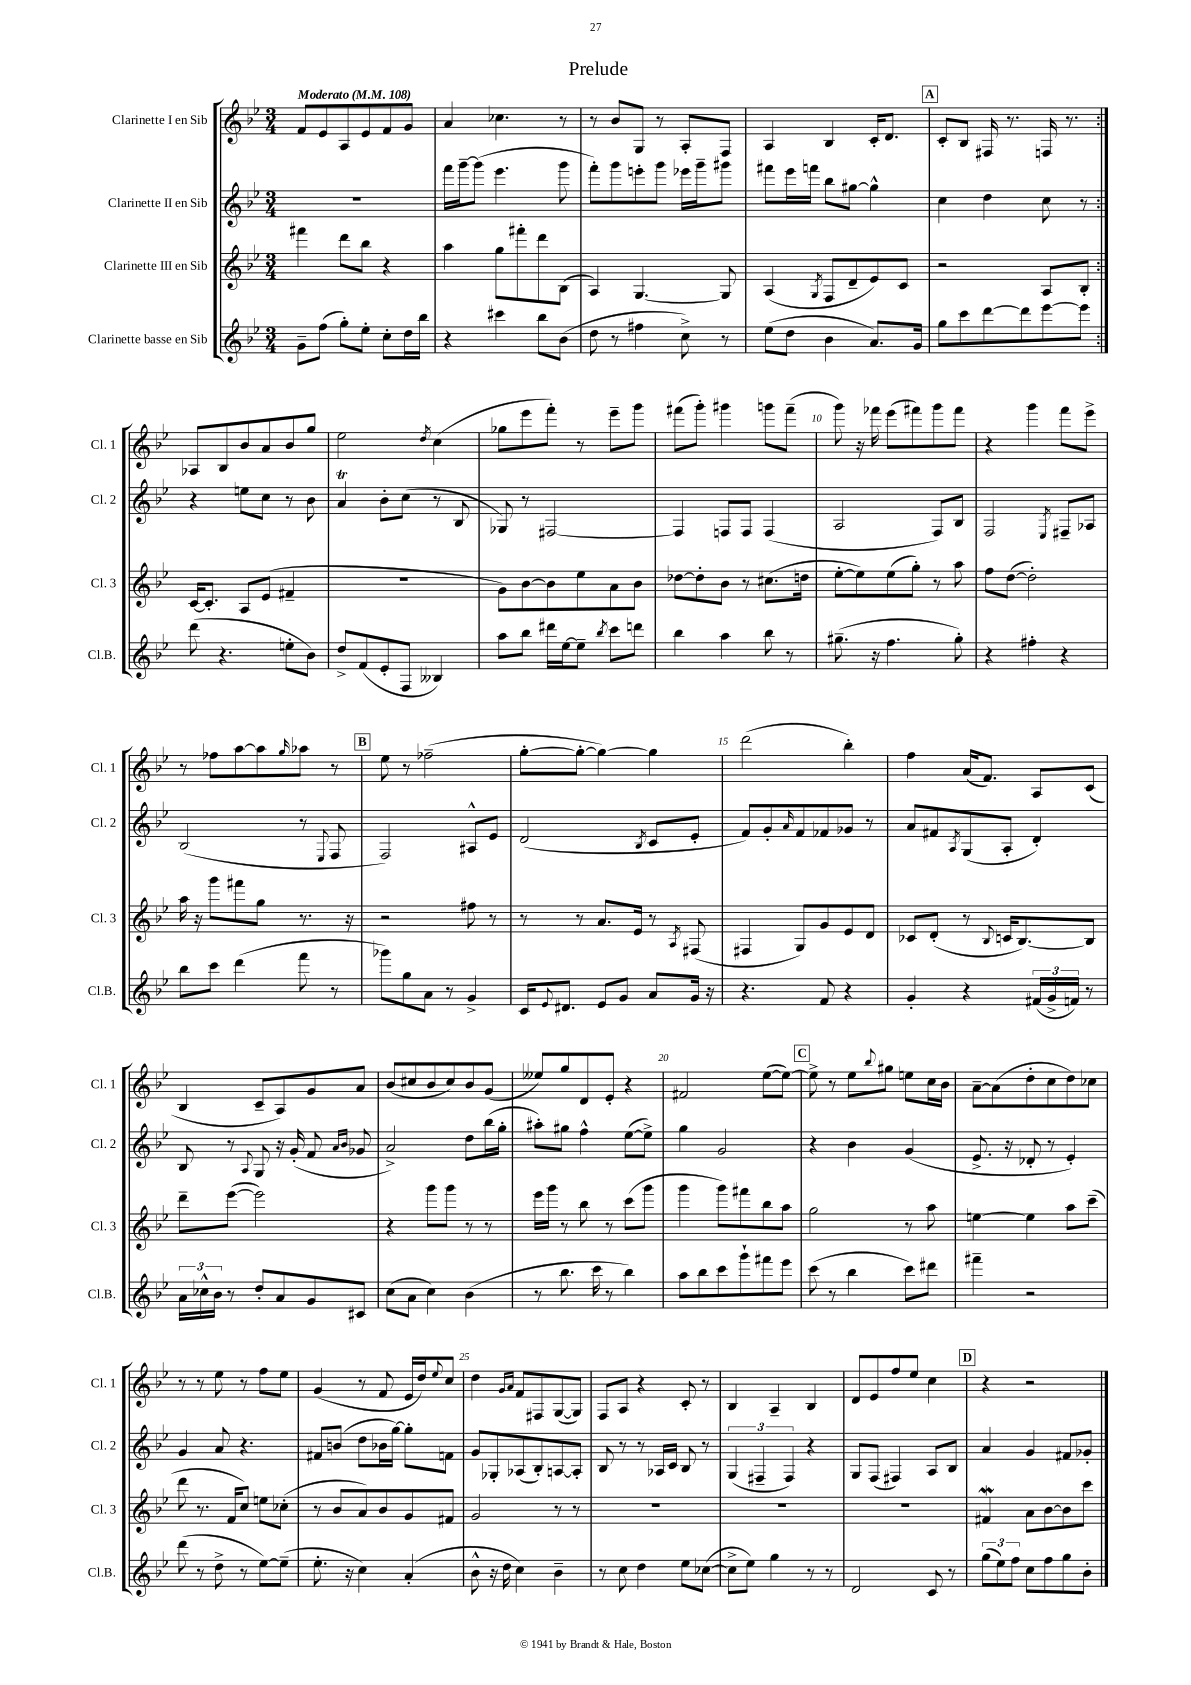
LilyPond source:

\header { title = "Prelude" }
<<
\new StaffGroup <<
\new Staff = "s0" \with { instrumentName = "Clarinette I en Sib" shortInstrumentName = "Cl. 1" } {
    \clef treble \key bes \major \numericTimeSignature \time 3/4 \tempo "Moderato" 4 = 108
    \repeat volta 2 { f'8 ees'8 a8 ees'8 f'8 g'8 |
    a'4 ces''4. r8 |
    r8 bes'8 g8 r8 a8-. f8 |
    a4 bes4 c'16-. d'8. |
    \mark \markup { \box "A" } c'8-. bes8 fis16 r8. f16 r8. | }
    aes8 bes8 bes'8 a'8 bes'8 g''8 |
    ees''2 \acciaccatura { d''8 } c''4( |
    ges''8 ees'''8 f'''8-.) r8 ees'''8-- g'''8 |
    fis'''8( g'''8-.) gis'''4 g'''8 fis'''8--( |
    g'''8) r16 fes'''16 ees'''8( fis'''8) g'''8 fis'''8 |
    r4 g'''4 f'''8 ees'''8-> |
    r8 fes''8 a''8~ a''8 \grace { g''16 } aes''8 r8 |
    \mark \markup { \box "B" } ees''8 r8 fes''2--( |
    g''8~-. g''8~-. g''4~) g''4 |
    d'''2( bes''4-.) |
    f''4 a'16( f'8.) a8 c'8( |
    bes4 c'8-- a8) g'8 a'8 |
    bes'8( cis''8 bes'8 cis''8) bes'8 g'8( |
    eeses''8) g''8 d'8 ees'8-. r4 |
    fis'2 ees''8~( ees''8~) |
    \mark \markup { \box "C" } ees''8-> r8 ees''8 \appoggiatura { bes''8 } gis''8 e''8 c''16 bes'16 |
    a'8~-- a'8( d''8-. c''8 d''8) ces''8 |
    r8 r8 ees''8 r8 f''8 ees''8 |
    g'4( r8 f'8 ees'16 d''16) \appoggiatura { ees''8 } c''8 |
    d''4 \grace { g'16 a'16 } f'8 fis8 g8~( g8) |
    f8 a8 r4 c'8-. r8 |
    bes4 a4-- bes4 |
    d'8 ees'8 f''8 ees''8 c''4 |
    \mark \markup { \box "D" } r4 r2 \bar "|." |
}
\new Staff = "s1" \with { instrumentName = "Clarinette II en Sib" shortInstrumentName = "Cl. 2" } {
    \clef treble \key bes \major \numericTimeSignature \time 3/4
    \repeat volta 2 { R2. |
    f'''16 g'''16~-- g'''8( ees'''4. g'''8 |
    f'''8-.) g'''8 e'''8-. g'''8 ees'''16 g'''16-- gis'''8 |
    fis'''8 ees'''16 f'''16 bes''8 gis''8~ gis''4-^ |
    \mark \markup { \box "A" } c''4 d''4 c''8 r8 | }
    r4 e''8 c''8 r8 bes'8 |
    a'4\trill bes'8-. c''8( r8 bes8 |
    ges8) r8 fis2~ |
    fis4 f8 f8 f4( |
    a2 f8) bes8 |
    f2 \acciaccatura { ees8 } fis8-- aes8 |
    bes2( r8 \appoggiatura { ees8 } f8 |
    \mark \markup { \box "B" } f2) ais8-^ ees'8 |
    d'2( \acciaccatura { bes8 } c'8 ees'8-. |
    f'8) g'8-. \grace { a'16 } f'8 fes'8 ges'8 r8 |
    a'8 fis'8 \acciaccatura { a8 } g8( a8-. d'4-.) |
    bes8 r8 \appoggiatura { a8 } g8 r16 g'16-.( f'8 \grace { a'16 bes'16 } ges'8 |
    a'2->) d''8 bes''16( g''16-. |
    ais''8-.) gis''8 f''4-^ ees''8~( ees''8->) |
    g''4 g'2 |
    \mark \markup { \box "C" } r4 bes'4 g'4( |
    ees'8.-> r16 des'8-. r8 ees'4-.) |
    g'4 a'8 r4. |
    fis'8 b'8( d''8 bes'16 g''16~) g''8-. f'8 |
    g'8 ges8-. aes8( bes8-.) a8~ a8-. |
    bes8 r8 r8 aes16 c'16 bes8 r8 |
    \tuplet 3/2 { g4( fis4-- fis4) } r4 |
    g8 f8( fis4) a8 bes8 |
    \mark \markup { \box "D" } a'4 g'4 fis'8 ges'8-. \bar "|." |
}
\new Staff = "s2" \with { instrumentName = "Clarinette III en Sib" shortInstrumentName = "Cl. 3" } {
    \clef treble \key bes \major \numericTimeSignature \time 3/4
    \repeat volta 2 { fis'''4 d'''8 bes''8 r4 |
    a''4 g''8 fis'''8-. d'''8 bes8( |
    a4) g4.~ g8 |
    a4( \acciaccatura { g8 } f8 d'8-- ees'8) c'8 |
    \mark \markup { \box "A" } r2 a8 bes8-. | }
    c'16~ c'8.-. a8 ees'8( fis'4-- |
    R2. |
    g'8) bes'8~ bes'8 ees''8 a'8 bes'8 |
    des''8~ des''8-. bes'8 r8 cis''8.( d''16 |
    ees''8~-. ees''8) ees''8( g''8-.) r8 a''8 |
    f''8 d''8~( d''2-.) |
    a''16 r16 g'''8 fis'''8 g''8 r8. r16 |
    \mark \markup { \box "B" } r2 fis''8 r8 |
    r8 r8 a'8. ees'16 r8 \acciaccatura { a8 } fis8( |
    fis4 g8) g'8 ees'8 d'8 |
    ces'8 d'8-.( r8 \appoggiatura { bes8 } c'16 bes8.~) bes8 |
    d'''8-- ees'''8~( ees'''2) |
    r4 g'''8 g'''8 r8 r8 |
    ees'''16 g'''16 r8 bes''8 r8 c'''8( g'''8 |
    g'''4 g'''8) fis'''8 bes''8 a''8 |
    \mark \markup { \box "C" } g''2 r8 a''8 |
    e''4~ e''4 a''8 c'''8--( |
    d'''8 r8. f'16 c''8) e''8 ces''8-.( |
    r8 bes'8 a'8) bes'8 g'8 fis'8 |
    g'2 r8 r8 |
    R2. |
    R2. |
    R2. |
    \mark \markup { \box "D" } fis'4\mordent a'8 bes'8~ bes'8 c'''8 \bar "|." |
}
\new Staff = "s3" \with { instrumentName = "Clarinette basse en Sib" shortInstrumentName = "Cl.B." } {
    \clef treble \key bes \major \numericTimeSignature \time 3/4
    \repeat volta 2 { g'8-- f''8( g''8-.) ees''8-. c''8-. d''16 bes''16 |
    r4 cis'''4 bes''8 bes'8( |
    d''8 r8 fis''4 c''8->) r8 |
    ees''8( d''8 bes'4 a'8.) g'16 |
    \mark \markup { \box "A" } g''8 c'''8 d'''8~ d'''8 ees'''8~ ees'''8 | }
    d'''8( r4. e''8-. bes'8) |
    d''8-> f'8( ees'8-. f8 beses4) |
    a''8 bes''8 dis'''16 ees''16~ ees''8-- \acciaccatura { bes''8 } c'''8 d'''8 |
    bes''4 a''4 bes''8 r8 |
    gis''8.--( r16 f''4. gis''8-.) |
    r4 fis''4-. r4 |
    bes''8 c'''8 d'''4( f'''8 r8 |
    \mark \markup { \box "B" } ges'''8) g''8 a'8 r8 g'4-> |
    c'16 \appoggiatura { ees'8 } dis'8. ees'8 g'8 a'8 g'16 r16 |
    r4. f'8 r4 |
    g'4-. r4 \tuplet 3/2 { fis'16( g'16-> f'16) } r8 |
    \tuplet 3/2 { a'16 ces''16-^ bes'16 } r8 d''8-. a'8 g'8 cis'8 |
    c''8( a'8 c''4) bes'4( |
    r8 bes''8. c'''16 r8 bes''4) |
    a''8 bes''8 c'''8 g'''8-! fis'''8 ees'''8 |
    \mark \markup { \box "C" } c'''8( r8 bes''4 c'''8) dis'''8 |
    fis'''4-- r2 |
    d'''8( r8 d''8-> r8 ees''8~) ees''8--( |
    ees''8.-. r16 c''4) a'4-.( |
    bes'8-^ r16 d''16 c''4) bes'4-- |
    r8 c''8 d''4 ees''8 ces''8~( |
    ces''8-> ees''8) g''4 r8 r8 |
    d'2 c'8 r8 |
    \mark \markup { \box "D" } \tuplet 3/2 { g''8( ees''8) f''8 } c''8 f''8 g''8 bes'8-. \bar "|." |
}
>>
>>
\layout { \context { \Score \override BarNumber.break-visibility = ##(#f #t #t) barNumberVisibility = #(every-nth-bar-number-visible 5) } }
